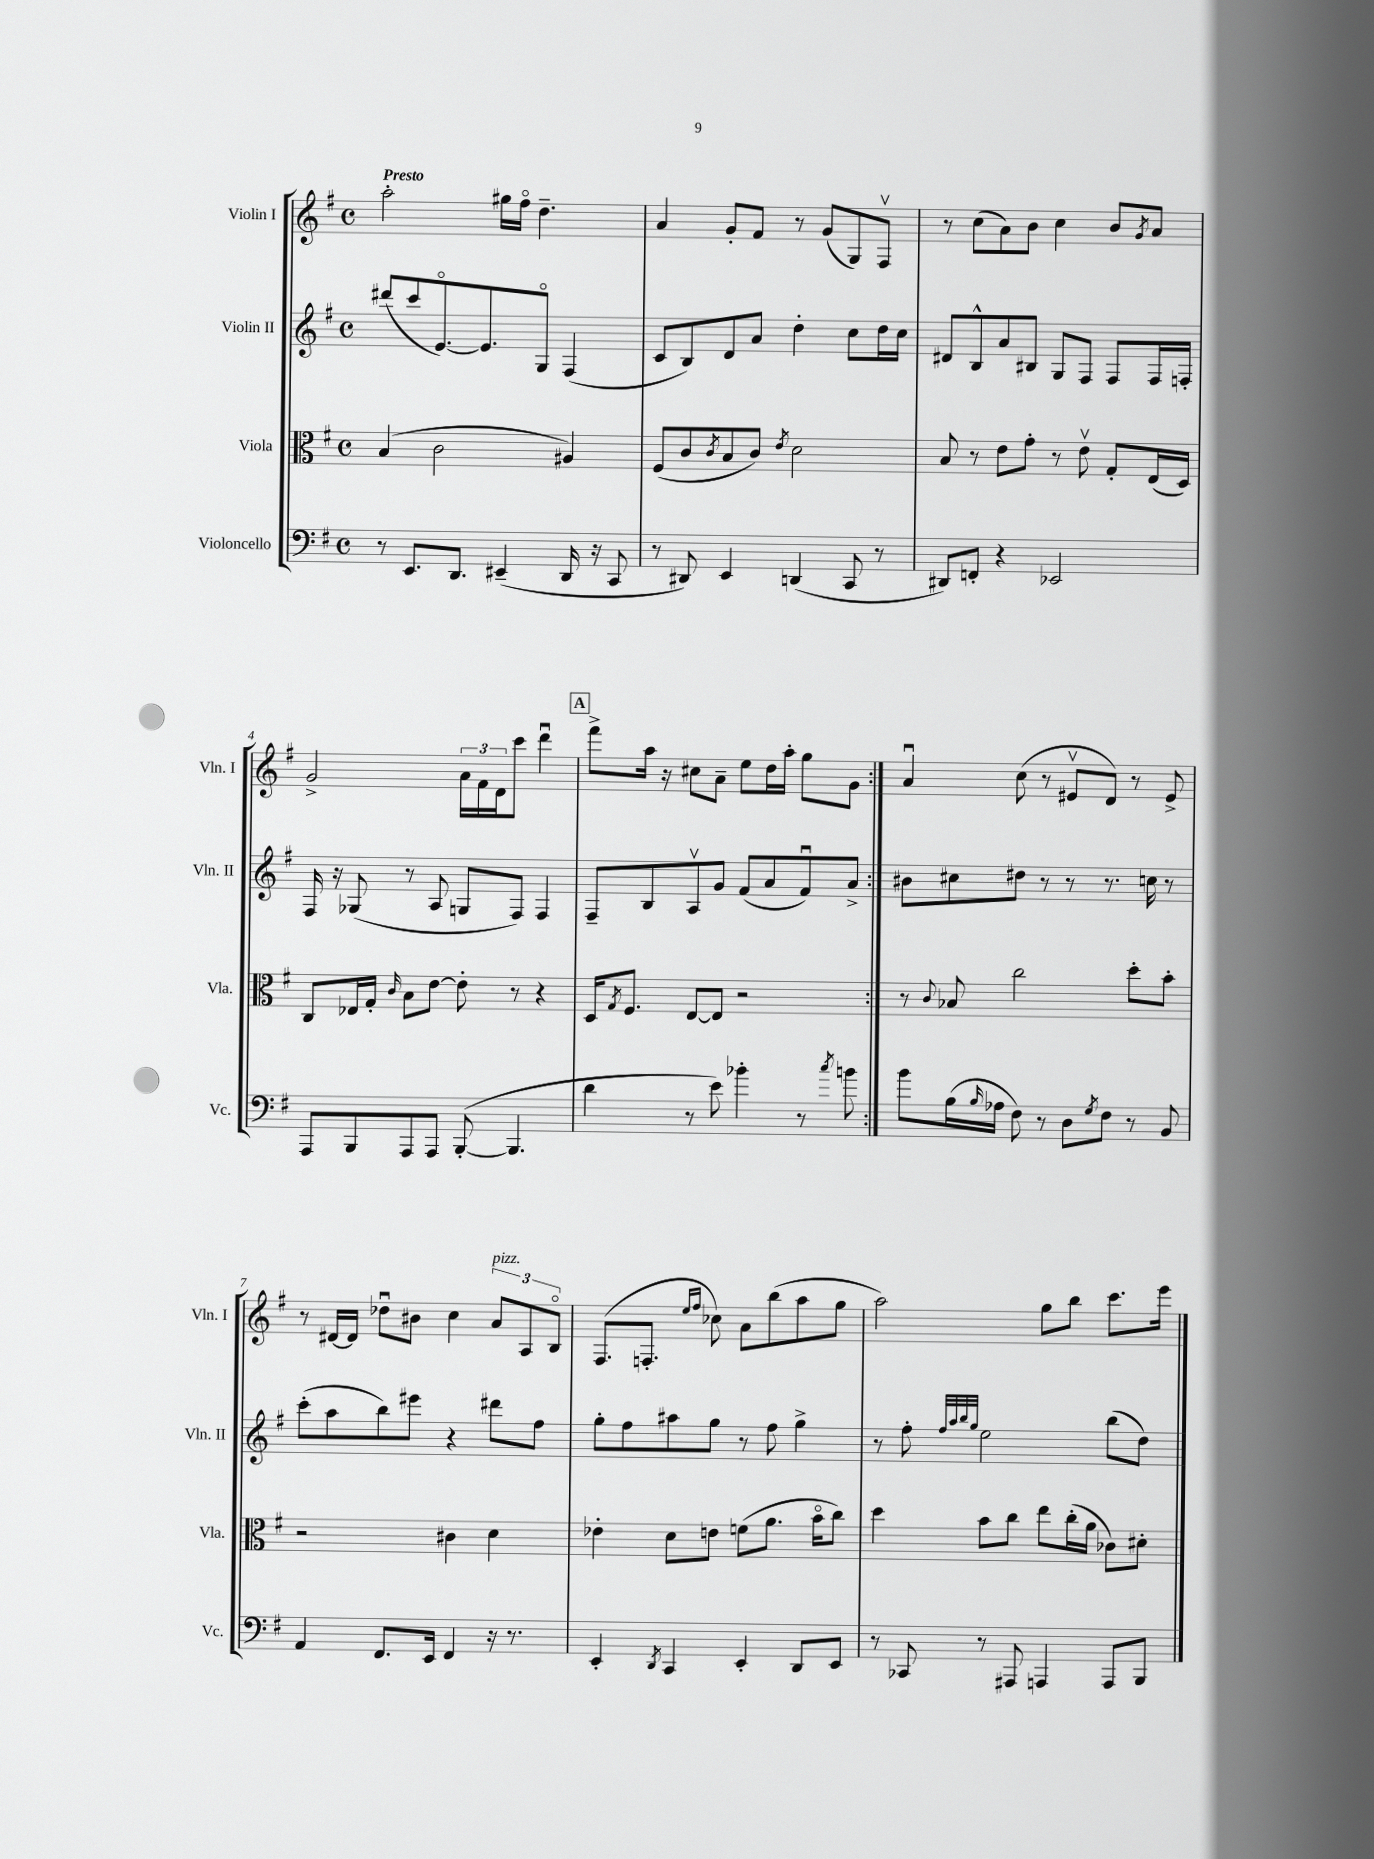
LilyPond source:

<<
\new StaffGroup <<
\new Staff = "s0" \with { instrumentName = "Violin I" shortInstrumentName = "Vln. I" } {
    \clef treble \key g \major \defaultTimeSignature \time 4/4 \tempo "Presto"
    \repeat volta 2 { a''2-. gis''16 fis''16\flageolet d''4.-- |
    a'4 g'8-. fis'8 r8 g'8( g8) fis8\upbow |
    r8 c''8( a'8) b'8 c''4 b'8 \acciaccatura { g'8 } a'8 |
    g'2-> \tuplet 3/2 { a'16 fis'16 d'16 } c'''8 d'''4\downbow |
    \mark \markup { \box "A" } fis'''8-> a''16 r16 cis''8 a'8-- e''8 d''16 a''16-. g''8 g'8 | }
    a'4\downbow c''8( r8 eis'8\upbow d'8) r8 eis'8-> |
    r8 dis'16~ dis'16 des''8\downbow bis'8 c''4 \tuplet 3/2 { a'8^\markup { \italic "pizz." } a8 b8\flageolet } |
    fis8.( f8.-. \grace { e''16 fis''16 } ces''8) a'8 b''8( a''8 g''8 |
    a''2) g''8 b''8 c'''8. e'''16 \bar "|." |
}
\new Staff = "s1" \with { instrumentName = "Violin II" shortInstrumentName = "Vln. II" } {
    \clef treble \key g \major \defaultTimeSignature \time 4/4
    \repeat volta 2 { dis'''8( c'''8 e'8.~\flageolet) e'8. g8\flageolet fis4( |
    c'8 b8) d'8 a'8 d''4-. c''8 d''16 c''16 |
    dis'8 b8-^ a'8 bis8 g8 fis8 fis8 fis16 f16-. |
    fis16 r16 ges8( r8 a8 g8 fis8) fis4 |
    \mark \markup { \box "A" } fis8-- b8 a8\upbow g'8 fis'8( a'8 fis'8\downbow) a'8-> | }
    bis'8 cis''8 dis''8 r8 r8 r8. c''16 r8 |
    c'''8-.( a''8 b''8) eis'''8 r4 dis'''8 fis''8 |
    g''8-. fis''8 ais''8 g''8 r8 fis''8 g''4-> |
    r8 fis''8-. \grace { fis''32 a''32 b''32 g''32 } e''2 b''8( d''8) \bar "|." |
}
\new Staff = "s2" \with { instrumentName = "Viola" shortInstrumentName = "Vla." } {
    \clef alto \key g \major \defaultTimeSignature \time 4/4
    \repeat volta 2 { b4( c'2 ais4) |
    fis8( c'8 \acciaccatura { c'8 } b8 c'8) \acciaccatura { e'8 } d'2 |
    b8 r8 e'8 g'8-. r8 e'8\upbow g8-. e16( d16) |
    c8 ees16 g16-. \grace { c'16 } b8 e'8~ e'8-. r8 r4 |
    \mark \markup { \box "A" } d16 \acciaccatura { g8 } fis8. e8~ e8 r2 | }
    r8 \appoggiatura { c'8 } bes8 c''2 d''8-. b'8-. |
    r2 cis'4 d'4 |
    ees'4-. d'8 e'8 f'8( a'8. b'16\flageolet c''8) |
    d''4 b'8 c''8 e''8 c''16-.( a'16 ces'8) dis'8-. \bar "|." |
}
\new Staff = "s3" \with { instrumentName = "Violoncello" shortInstrumentName = "Vc." } {
    \clef bass \key g \major \defaultTimeSignature \time 4/4
    \repeat volta 2 { r8 e,8. d,8. eis,4--( d,16 r16 c,8 |
    r8 dis,8) e,4 d,4( c,8 r8 |
    dis,8) f,8-. r4 ees,2 |
    a,,8 b,,8 a,,8 a,,8 b,,8~-.( b,,4. |
    \mark \markup { \box "A" } d'4 r8 e'8) bes'4-. r8 \acciaccatura { c''8 } b'8 | }
    b'8 b16( \grace { b16 } aes16 fis8) r8 d8 \acciaccatura { g8 } fis8 r8 b,8 |
    a,4 fis,8. e,16 fis,4 r16 r8. |
    e,4-. \acciaccatura { d,8 } c,4 e,4-. d,8 e,8 |
    r8 ces,8 r8 ais,,8 a,,4 a,,8 b,,8 \bar "|." |
}
>>
>>
